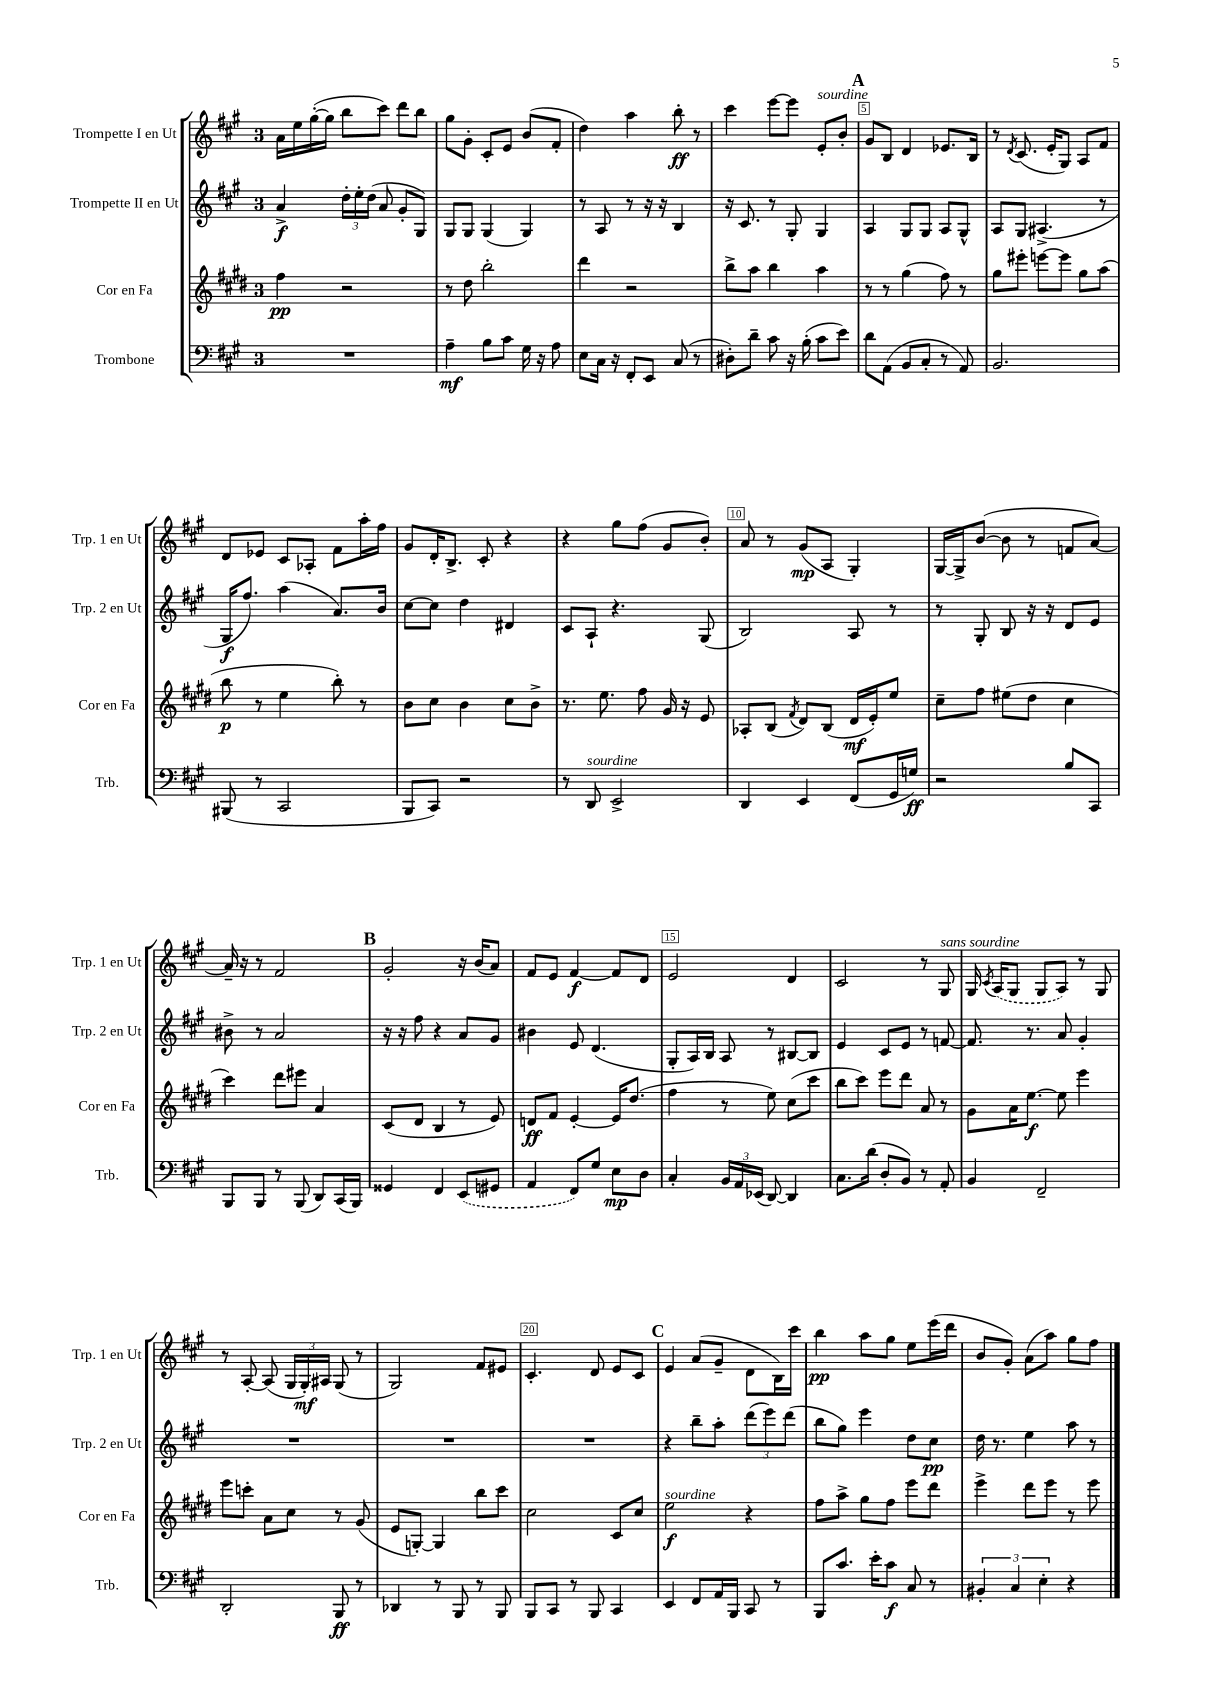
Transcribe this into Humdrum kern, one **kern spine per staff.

**kern	**kern	**kern	**kern
*staff4	*staff3	*staff2	*staff1
*clefF4	*clefG2	*clefG2	*clefG2
*k[f#c#g#]	*k[f#c#g#d#]	*k[f#c#g#]	*k[f#c#g#]
*M3/4	*M3/4	*M3/4	*M3/4
2.r	4ff#	4a^	16a
.	.	.	16ee
.	.	.	([16gg#'
.	.	.	16gg#]
.	2r	24dd'	8bb
.	.	24ee'	.
.	.	(24dd	.
.	.	8a	8ccc#)
.	.	8g#'	8ddd
.	.	8G#)	8bb
=	=	=	=
4A~	8r	8G#	8gg#
.	8dd#	8G#	8g#'
8B	2bb'	(4G#	8c#'
8c#	.	.	8e
16G#	.	4G#)	(8b
16r	.	.	.
8A	.	.	8f#'
=	=	=	=
8E	4ddd#	8r	4dd)
16C#	.	8A	.
16r	.	.	.
8FF#'	2r	8r	4aa
8EE	.	16r	.
.	.	16r	.
(8C#	.	4B	8bb'
8r	.	.	8r
=	=	=	=
8D#')	8bb^	16r	4ccc#
.	.	8.c#	.
8d~	8aa	.	.
8c#	4bb	8r	[8eee
16r	.	8G#'	8eee]
(16B'	.	.	.
8c#	4aa	4G#	8e'
8e)	.	.	8b'
=	=	=	=
8d	8r	4A	8g#
(8AA	8r	.	8B
8BB	(4gg#	8G#	4d
8C#'	.	8G#	.
8r	8ff#)	8A	8.e-
8AA)	8r	8G#^^	.
.	.	.	16B
=	=	=	=
2.BB	8gg#	8A	8r
.	.	.	8qd
.	8eee#'	8G#	(8.c#
.	[8eee	(4.A#^	.
.	.	.	16e'
.	8eee]	.	8G#)
.	8gg#	.	8A
.	(8aa	8r	8f#
=	=	=	=
(8BBB#	8bb	16G#	8d
.	.	8.ff#)	.
8r	8r	.	8e-
2CC#	4ee	(4aa	8c#
.	.	.	8A-'
.	8bb')	8.a)	8f#
.	8r	.	16aa'
.	.	16b	16ff#
=	=	=	=
8BBB	8b	[8cc#	8g#
8CC#)	8cc#	8cc#]	16d'
.	.	.	8.B^
2r	4b	4dd	.
.	.	.	8c#'
.	8cc#	4d#	4r
.	8b^	.	.
=	=	=	=
8r	8.r	8c#	4r
8DD	.	8A`	.
.	8.ee	.	.
2EE^	.	4.r	8gg#
.	8ff#	.	(8ff#
.	16g#	.	8g#
.	16r	.	.
.	8e	(8G#	8b')
=	=	=	=
4DD	8A-'	2B)	8a
.	(8B	.	8r
.	8qf#	.	.
4EE	8d#)	.	(8g#
.	(8B	.	8A
(8FF#	16d#	8A	4G#')
.	16e')	.	.
16GG#	8ee	8r	.
16G)	.	.	.
=	=	=	=
2r	8cc#~	8r	[16G#
.	.	.	16G#^]
.	8ff#	8G#'	([8b
.	(8ee#	8B	8b]
.	8dd#	16r	8r
.	.	16r	.
8B	4cc#	8d	8f
8CC#	.	8e	[8a)
=	=	=	=
8BBB	4ccc#)	8b#^	16a~]
.	.	.	16r
8BBB	.	8r	8r
8r	8ddd#	2a	2f#
(8BBB	8eee#	.	.
8DD)	4a	.	.
(16CC#	.	.	.
16BBB)	.	.	.
=	=	=	=
4GG##	(8c#	16r	2g#'
.	.	16r	.
.	8d#	8ff#	.
4FF#	4B	4r	.
(8EE	8r	8a	16r
.	.	.	(16b
8GG#	8e)	8g#	8a)
=	=	=	=
4AA	8d	4b#	8f#
.	8f#	.	8e
8FF#)	[4e'	8e	[4f#
8G#	.	(4.d	.
8E	16e]	.	8f#]
.	(8.dd#	.	.
8D	.	.	8d
=	=	=	=
4C#'	4ff#	8G#'	2e
.	.	16A)	.
.	.	16B	.
24BB	8r	8A	.
24AA	.	.	.
(24EE-	.	.	.
[8DD)	8ee)	8r	.
4DD]	(8cc#	[8B#	4d
.	8ccc#	8B#]	.
=	=	=	=
8.C#	8bb	4e	2c#
.	8ccc#)	.	.
(16d	.	.	.
8D'	8eee	8c#	.
8BB)	8ddd#	8e	.
8r	8a	8r	8r
8AA'	8r	[8f	8G#
=	=	=	=
4BB	8g#	8.f]	16G#
.	.	.	8qc#
.	.	.	(16A
.	16a	.	8G#
.	[8.ee	8.r	.
2FF#~	.	.	8G#
.	8ee]	8a	8A)
.	4eee	4g#'	8r
.	.	.	8G#
=	=	=	=
2DD'	8eee	2.r	8r
.	8ccc'	.	[8A'
.	8a	.	(8A]
.	8cc#	.	24G#
.	.	.	24G#')
.	.	.	24A#
8BBB	8r	.	(8G#
8r	(8g#	.	8r
=	=	=	=
4DD-	8e	2.r	2G#)
.	[8G')	.	.
8r	4G]	.	.
8BBB	.	.	.
8r	8bb	.	8f#
8BBB	8ccc#	.	8e#
=	=	=	=
8BBB	2cc#	2.r	4.c#'
8CC#	.	.	.
8r	.	.	.
8BBB	.	.	8d
4CC#	8c#	.	8e
.	8cc#	.	8c#
=	=	=	=
4EE	2ee	4r	4e
8FF#	.	8bb~	(8a
16AA	.	8aa'	8g#~
16BBB	.	.	.
8CC#	4r	(12ddd	8d
.	.	12eee)	.
8r	.	.	16B)
.	.	(12ddd	.
.	.	.	16ccc#
=	=	=	=
8BBB	8ff#	8bb	4bb
8.c#	8aa^	8gg#)	.
.	8gg#	4eee	8aa
16e'	.	.	.
8c#	8ff#	.	8gg#
8C#	8eee	8dd	8ee
8r	8ddd#	8cc#	(16eee
.	.	.	16ddd
=	=	=	=
6BB#'	4eee^	16dd	8b
.	.	8.r	.
.	.	.	8g#')
6C#	.	.	.
.	8ddd#	4ee	(8a
6E'	.	.	.
.	8eee	.	8aa)
4r	8r	8aa	8gg#
.	8eee	8r	8ff#
==	==	==	==
*-	*-	*-	*-
